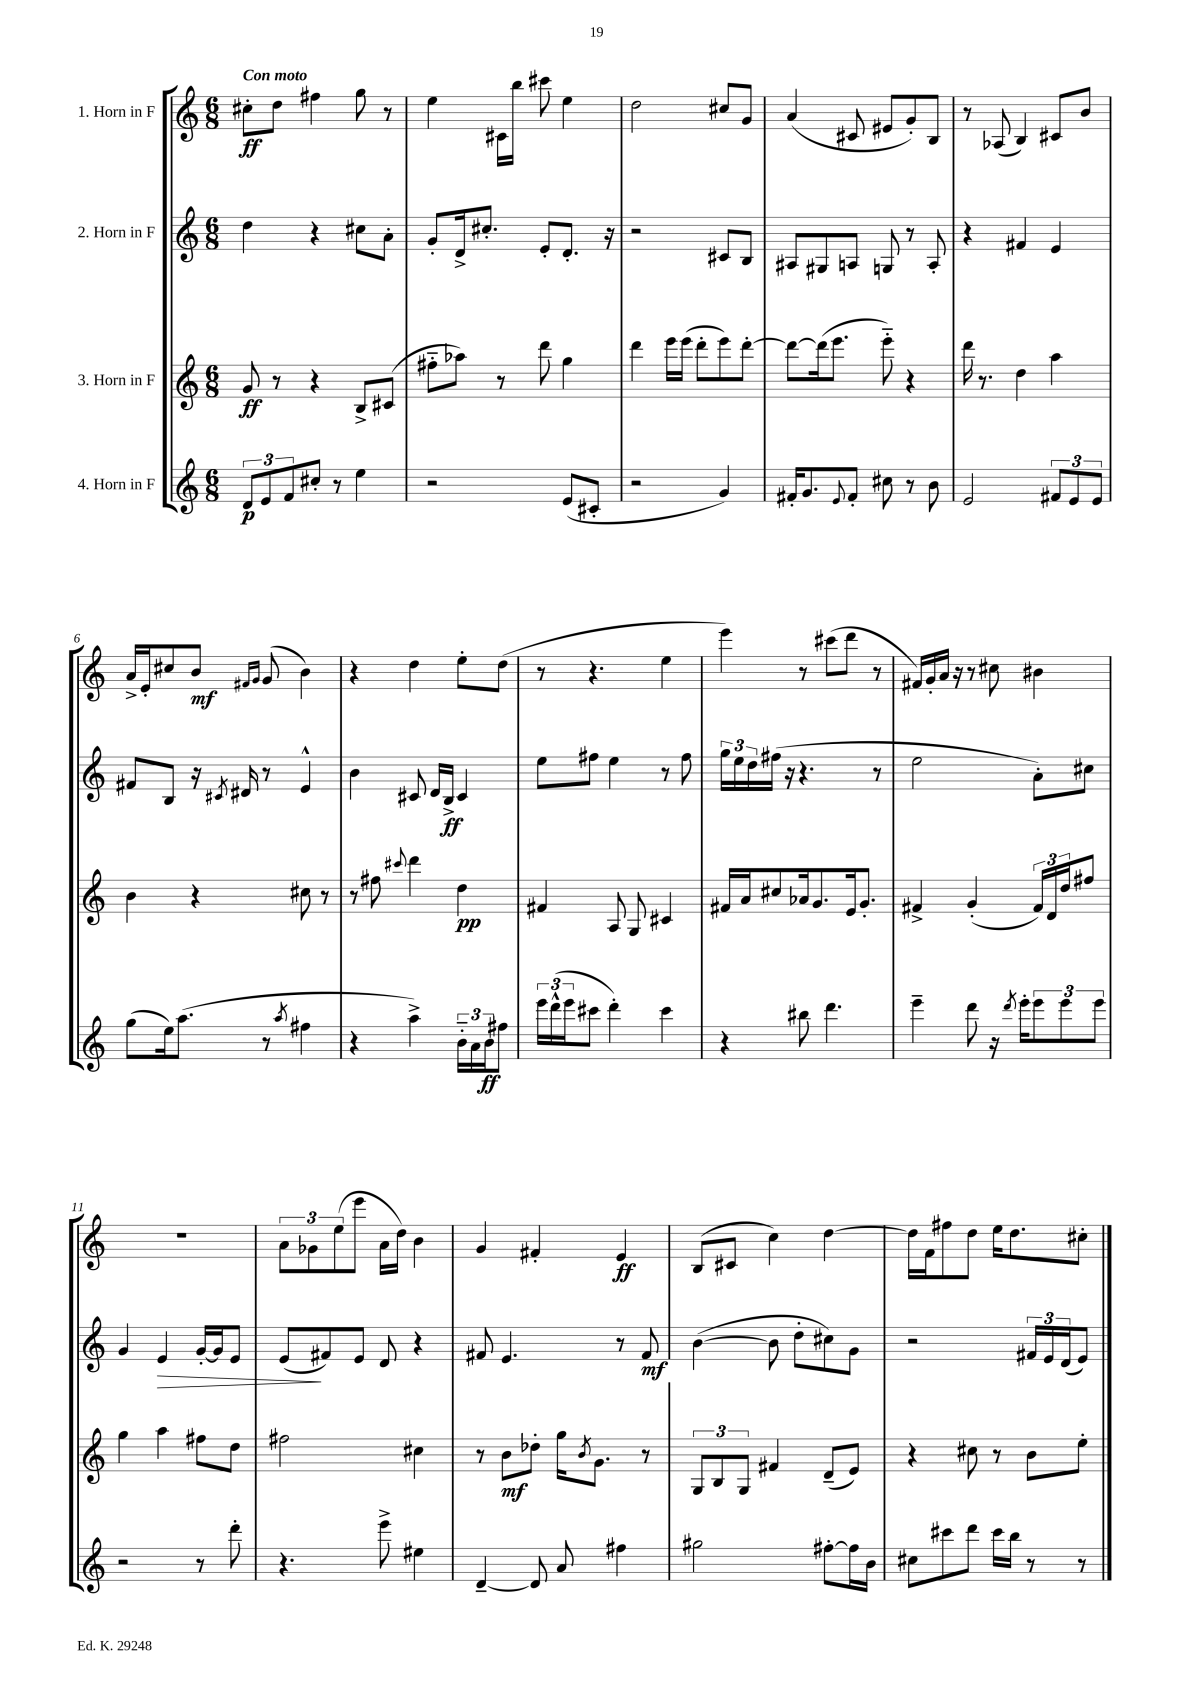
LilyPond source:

<<
\new StaffGroup <<
\new Staff = "s0" \with { instrumentName = "1. Horn in F" } {
    \clef treble \key c \major \numericTimeSignature \time 6/8 \tempo "Con moto"
    cis''8-.\ff d''8 fis''4 g''8 r8 |
    e''4 cis'16 b''16 cis'''8 e''4 |
    d''2 cis''8 g'8 |
    a'4( cis'8 eis'8 g'8-.) b8 |
    r8 aes8( b4) cis'8 b'8 |
    a'16-> e'16-. cis''8 b'8\mf \grace { fis'16 g'16 } g'8( b'4) |
    r4 d''4 e''8-. d''8( |
    r8 r4. e''4 |
    e'''4) r8 cis'''8( d'''8 r8 |
    fis'16) g'16-. a'16 r16 r8 cis''8 bis'4 |
    R2. |
    \tuplet 3/2 { a'8 ges'8 e''8( } e'''8 a'16 d''16) b'4 |
    g'4 fis'4-. e'4\ff |
    b8( cis'8 c''4) d''4~ |
    d''16 f'16 fis''8 d''8 e''16 d''8. cis''8-. \bar "|." |
}
\new Staff = "s1" \with { instrumentName = "2. Horn in F" } {
    \clef treble \key c \major \numericTimeSignature \time 6/8
    d''4 r4 cis''8 a'8-. |
    g'8-. d'16-> cis''8.-. e'8-. d'8.-. r16 |
    r2 cis'8 b8 |
    ais8 gis8 a8 g8 r8 a8-. |
    r4 fis'4 e'4 |
    fis'8 b8 r16 \acciaccatura { cis'8 } dis'16 r8 e'4-^ |
    b'4 cis'8 d'16 b16->\ff cis'4 |
    e''8 fis''8 e''4 r8 fis''8 |
    \tuplet 3/2 { g''16 e''16 d''16 } fis''16( r16 r4. r8 |
    e''2 a'8-.) cis''8 |
    g'4 e'4\> g'16~-. g'16 e'8 |
    e'8\!( fis'8) e'8 d'8 r4 |
    fis'8 e'4. r8 fis'8\mf |
    b'4~( b'8 d''8-. cis''8) g'8 |
    r2 \tuplet 3/2 { fis'16 e'16 d'16( } e'8) \bar "|." |
}
\new Staff = "s2" \with { instrumentName = "3. Horn in F" } {
    \clef treble \key c \major \numericTimeSignature \time 6/8
    g'8\ff r8 r4 b8-> cis'8( |
    fis''8-_ aes''8) r8 d'''8 g''4 |
    d'''4 e'''16 e'''16( d'''8-. e'''8) d'''8~-. |
    d'''8~ d'''16( e'''8. e'''8-_) r4 |
    d'''16 r8. d''4 a''4 |
    b'4 r4 cis''8 r8 |
    r8 fis''8 \appoggiatura { cis'''8 } d'''4 d''4\pp |
    fis'4 a8 g8 cis'4 |
    fis'16 a'16 cis''8 aes'16 g'8. e'16 g'8.-. |
    fis'4-> g'4-.( \tuplet 3/2 { fis'16) d'16 d''16 } fis''8 |
    g''4 a''4 fis''8 d''8 |
    fis''2 cis''4 |
    r8 b'8\mf des''8-. g''16 \acciaccatura { b'8 } g'8. r8 |
    \tuplet 3/2 { g8 b8 g8 } fis'4 d'8--( e'8) |
    r4 cis''8 r8 b'8 e''8-. \bar "|." |
}
\new Staff = "s3" \with { instrumentName = "4. Horn in F" } {
    \clef treble \key c \major \numericTimeSignature \time 6/8
    \tuplet 3/2 { d'8\p e'8 f'8 } cis''8-. r8 e''4 |
    r2 e'8( cis'8-. |
    r2 g'4) |
    fis'16-. g'8. \appoggiatura { e'8 } fis'8-. cis''8 r8 b'8 |
    e'2 \tuplet 3/2 { fis'8 e'8 e'8 } |
    g''8( e''16) a''8.( r8 \acciaccatura { a''8 } fis''4 |
    r4 a''4->) \tuplet 3/2 { b'16-_ a'16 b'16\ff } fis''8 |
    \tuplet 3/2 { e'''16 d'''16-^( e'''16 } cis'''8 d'''4-.) cis'''4 |
    r4 bis''8 d'''4. |
    e'''4-- d'''8 r16 \acciaccatura { d'''8 } e'''16-. \tuplet 3/2 { e'''8 e'''8 e'''8 } |
    r2 r8 d'''8-. |
    r4. e'''8-> eis''4 |
    d'4~-- d'8 a'8 fis''4 |
    gis''2 fis''8~-. fis''16 b'16 |
    cis''8 cis'''8 d'''8 cis'''16 b''16 r8 r8 \bar "|." |
}
>>
>>
